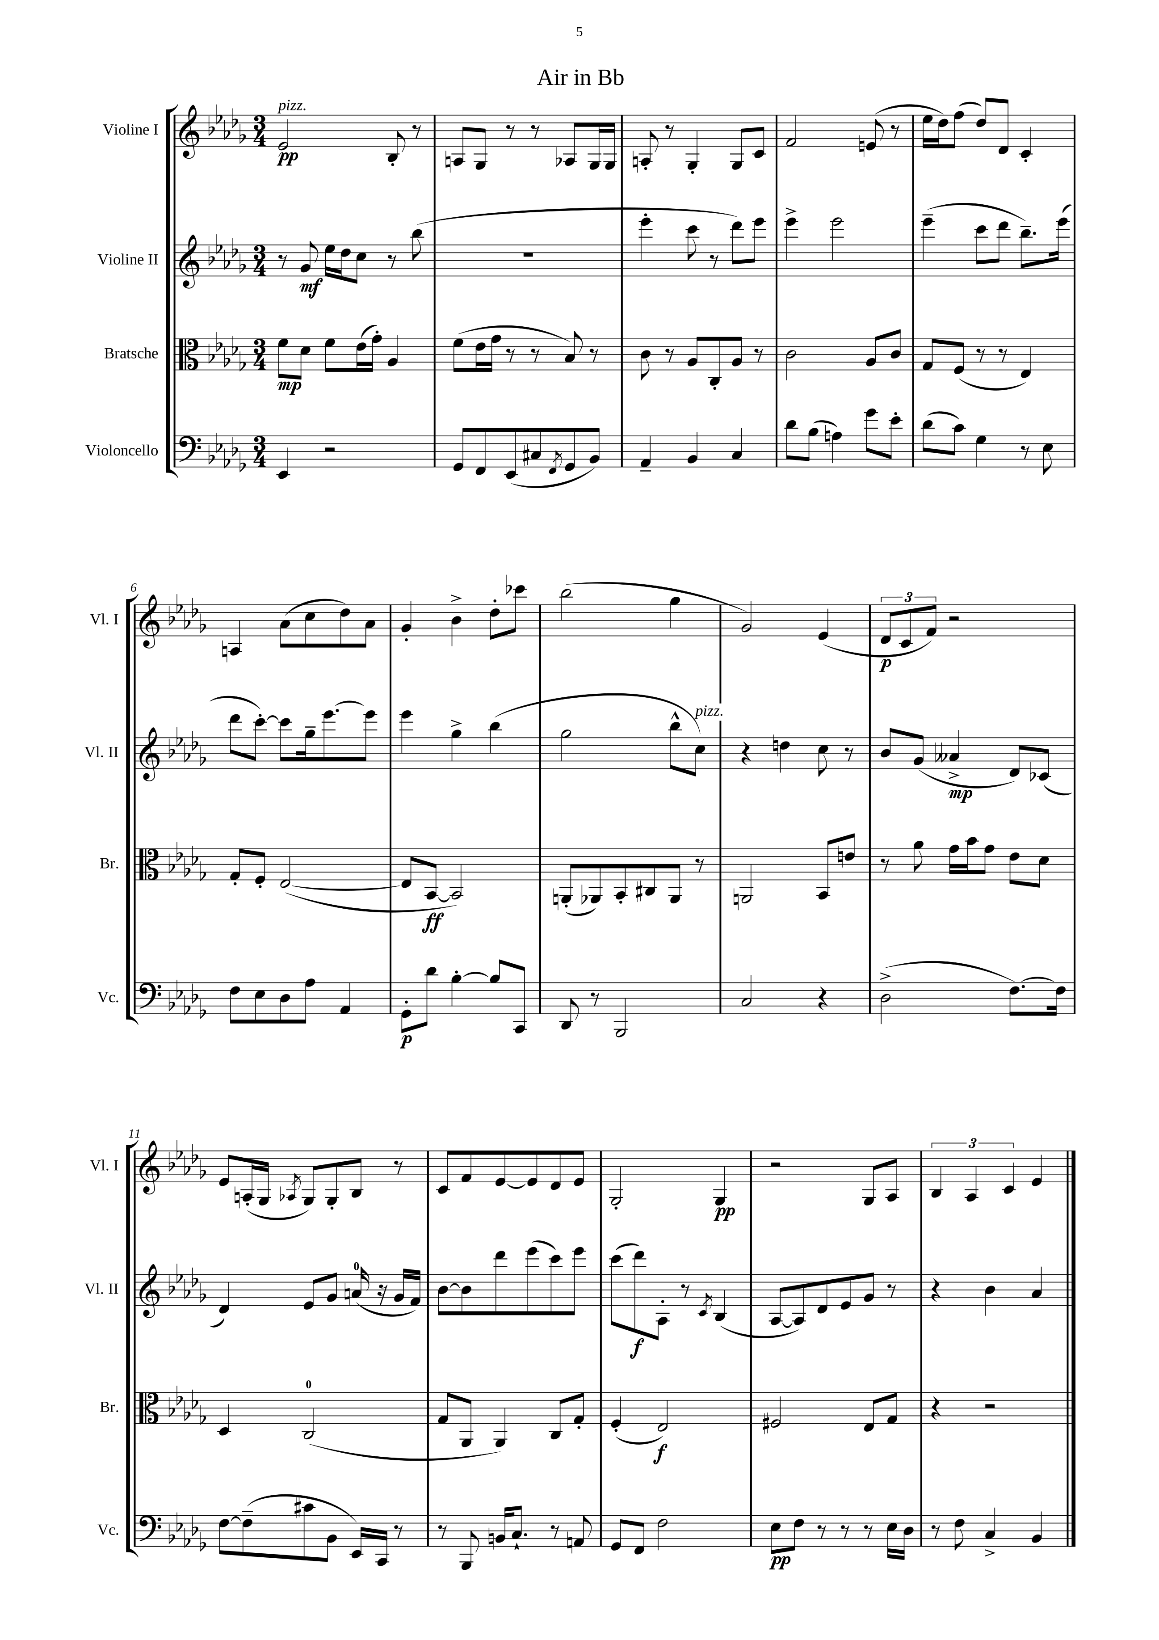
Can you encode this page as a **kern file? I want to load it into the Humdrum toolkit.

**kern	**dynam	**kern	**dynam	**kern	**dynam	**kern	**dynam
*part4	*part4	*part3	*part3	*part2	*part2	*part1	*part1
*staff4	*staff4	*staff3	*staff3	*staff2	*staff2	*staff1	*staff1
*I"Violoncello	*	*I"Bratsche	*	*I"Violine II	*	*I"Violine I	*
*I'Vc.	*	*I'Br.	*	*I'Vl. II	*	*I'Vl. I	*
*clefF4	*	*clefC3	*	*clefG2	*	*clefG2	*
*k[b-e-a-d-g-]	*	*k[b-e-a-d-g-]	*	*k[b-e-a-d-g-]	*	*k[b-e-a-d-g-]	*
*M3/4	*	*M3/4	*	*M3/4	*	*M3/4	*
=1	=1	=1	=1	=1	=1	=1	=1
!	!	!	!	!	!	!LO:TX:a:i:t=pizz.	!
4EE-/	.	8f\L	mp	8r	.	2e-/	pp
.	.	8d-\J	.	8g-/	mf	.	.
2r	.	8f\L	.	16ee-\LL	.	.	.
.	.	.	.	16dd-\J	.	.	.
.	.	(16e-\L	.	8cc\J	.	.	.
.	.	16g-'\JJ)	.	.	.	.	.
.	.	4A-/	.	8r	.	8B-'/	.
.	.	.	.	(8bb-\	.	8r	.
=2	=2	=2	=2	=2	=2	=2	=2
8GG-/L	.	(8f\L	.	2.r	.	8An/L	.
8FF/	.	16e-\L	.	.	.	8G-/J	.
.	.	16g-\JJ	.	.	.	.	.
(8EE-/	.	8r	.	.	.	8r	.
8C#X/	.	8r	.	.	.	8r	.
8qFF/	.	.	.	.	.	.	.
8GG-/	.	8B-/)	.	.	.	8A-X/L	.
8BB-/J)	.	8r	.	.	.	16G-/L	.
.	.	.	.	.	.	16G-/JJ	.
=3	=3	=3	=3	=3	=3	=3	=3
4AA-~/	.	8c\	.	4eee-'\	.	8An'/	.
.	.	8r	.	.	.	8r	.
4BB-/	.	8A-/L	.	8ccc\	.	4G-'/	.
.	.	8C'/	.	8r	.	.	.
4C/	.	8A-/J	.	8ddd-\L)	.	8G-/L	.
.	.	8r	.	8eee-\J	.	8c/J	.
=4	=4	=4	=4	=4	=4	=4	=4
8d-\L	.	2c\	.	4eee-^\	.	2f/	.
(8B-\J	.	.	.	.	.	.	.
4An\)	.	.	.	2eee-\	.	.	.
8g-\L	.	8A-/L	.	.	.	(8en/	.
8e-'\J	.	8c/J	.	.	.	8r	.
=5	=5	=5	=5	=5	=5	=5	=5
(8d-\L	.	8G-/L	.	(4eee-~\	.	16ee-\LL	.
.	.	.	.	.	.	16dd-\J)	.
8c\J)	.	(8F/J	.	.	.	(8ff\J	.
4G-\	.	8r	.	8ccc\L	.	8dd-/L)	.
.	.	8r	.	8ddd-\J	.	8d-/J	.
8r	.	4E-/)	.	8.bb-~\L)	.	4c'/	.
8E-\	.	.	.	.	.	.	.
.	.	.	.	(16eee-\Jk	.	.	.
!!LO:LB:g=z
=6	=6	=6	=6	=6	=6	=6	=6
8F\L	.	8G-'/L	.	8ddd-\L	.	4An/	.
8E-\	.	8F'/J	.	[8ccc'\J)	.	.	.
8D-\	.	([2E-/	.	8ccc\L]	.	(8a-\L	.
8A-\J	.	.	.	16gg-~\k	.	8cc\	.
.	.	.	.	[8.eee-\	.	.	.
4AA-/	.	.	.	.	.	8dd-\)	.
.	.	.	.	8eee-\J]	.	8a-\J	.
=7	=7	=7	=7	=7	=7	=7	=7
8GG-'\L	p	8E-/L]	.	4eee-\	.	4g-'/	.
8d-\J	.	[8BB-/J	ff	.	.	.	.
[4B-'\	.	2BB-/])	.	4gg-^\	.	4b-^\	.
8B-/L]	.	.	.	(4bb-\	.	8dd-'\L	.
8CC/J	.	.	.	.	.	8ccc-X\J	.
=8	=8	=8	=8	=8	=8	=8	=8
8DD-/	.	(8AAn'/L	.	2gg-\	.	(2bb-\	.
8r	.	8AA-X/)	.	.	.	.	.
2BBB-/	.	8BB-'/	.	.	.	.	.
.	.	8C#X/	.	.	.	.	.
.	.	8AA-/J	.	8bb-^^\L	.	4gg-\	.
!	!	!	!	!LO:TX:a:i:t=pizz.	!	!	!
.	.	8r	.	8cc\J)	.	.	.
=9	=9	=9	=9	=9	=9	=9	=9
2C/	.	2AAn/	.	4r	.	2g-/)	.
.	.	.	.	4ddn\	.	.	.
4r	.	8BB-/L	.	8cc\	.	(4e-/	.
.	.	8en/J	.	8r	.	.	.
=10	=10	=10	=10	=10	=10	=10	=10
(2D-^\	.	8r	.	8b-/L	.	12d-/L	p
.	.	.	.	.	.	12c/	.
.	.	8a-\	.	(8g-/J	.	.	.
.	.	.	.	.	.	12f/J)	.
.	.	16g-\LL	.	4a--X^/	mp	2r	.
.	.	16b-\J	.	.	.	.	.
.	.	8g-\J	.	.	.	.	.
[8.F\L)	.	8e-\L	.	8d-/L)	.	.	.
.	.	8d-\J	.	(8c-X/J	.	.	.
16F\Jk]	.	.	.	.	.	.	.
!!LO:LB:g=z
=11	=11	=11	=11	=11	=11	=11	=11
[8F\L	.	4D-/	.	4d-/)	.	8e-/L	.
(8F~\]	.	.	.	.	.	(16An'/L	.
.	.	.	.	.	.	16G-/JJ	.
.	.	.	.	.	.	8qA-X/	.
8c#X\	.	(2C/	.	8e-/L	.	8G-/L)	.
8BB-\J	.	.	.	8g-/J	.	8G-'/	.
16EE-/LL)	.	.	.	(16an/	.	8B-/J	.
16CC/JJ	.	.	.	16r	.	.	.
8r	.	.	.	16g-/LL	.	8r	.
.	.	.	.	16f/JJ)	.	.	.
=12	=12	=12	=12	=12	=12	=12	=12
8r	.	8G-/L	.	[8b-\L	.	8c/L	.
8BBB-/	.	8AA-/J	.	8b-\]	.	8f/	.
16BBn/KL	.	4AA-/)	.	8ddd-\	.	[8e-/	.
8.C`/J	.	.	.	.	.	.	.
.	.	.	.	(8eee-\	.	8e-/]	.
8r	.	8C/L	.	8ccc\)	.	8d-/	.
8AAn/	.	8G-'/J	.	8eee-\J	.	8e-/J	.
=13	=13	=13	=13	=13	=13	=13	=13
8GG-/L	.	(4F'/	.	(8ccc\L	.	2G-'/	.
8FF/J	.	.	.	8ddd-\)	f	.	.
2F\	.	2E-/)	f	8A-'\J	.	.	.
.	.	.	.	8r	.	.	.
.	.	.	.	8qc/	.	.	.
.	.	.	.	(4B-/	.	4G-/	pp
=14	=14	=14	=14	=14	=14	=14	=14
8E-\L	pp	2F#X/	.	[8A-/L	.	2r	.
8F\J	.	.	.	8A-/])	.	.	.
8r	.	.	.	8d-/	.	.	.
8r	.	.	.	8e-/	.	.	.
8r	.	8E-/L	.	8g-/J	.	8G-/L	.
16E-\LL	.	8G-/J	.	8r	.	8A-/J	.
16D-\JJ	.	.	.	.	.	.	.
=15	=15	=15	=15	=15	=15	=15	=15
8r	.	4r	.	4r	.	6B-/	.
8F\	.	.	.	.	.	.	.
.	.	.	.	.	.	6A-/	.
4C^/	.	2r	.	4b-\	.	.	.
.	.	.	.	.	.	6c/	.
4BB-/	.	.	.	4a-/	.	4e-/	.
==	==	==	==	==	==	==	==
*-	*-	*-	*-	*-	*-	*-	*-
